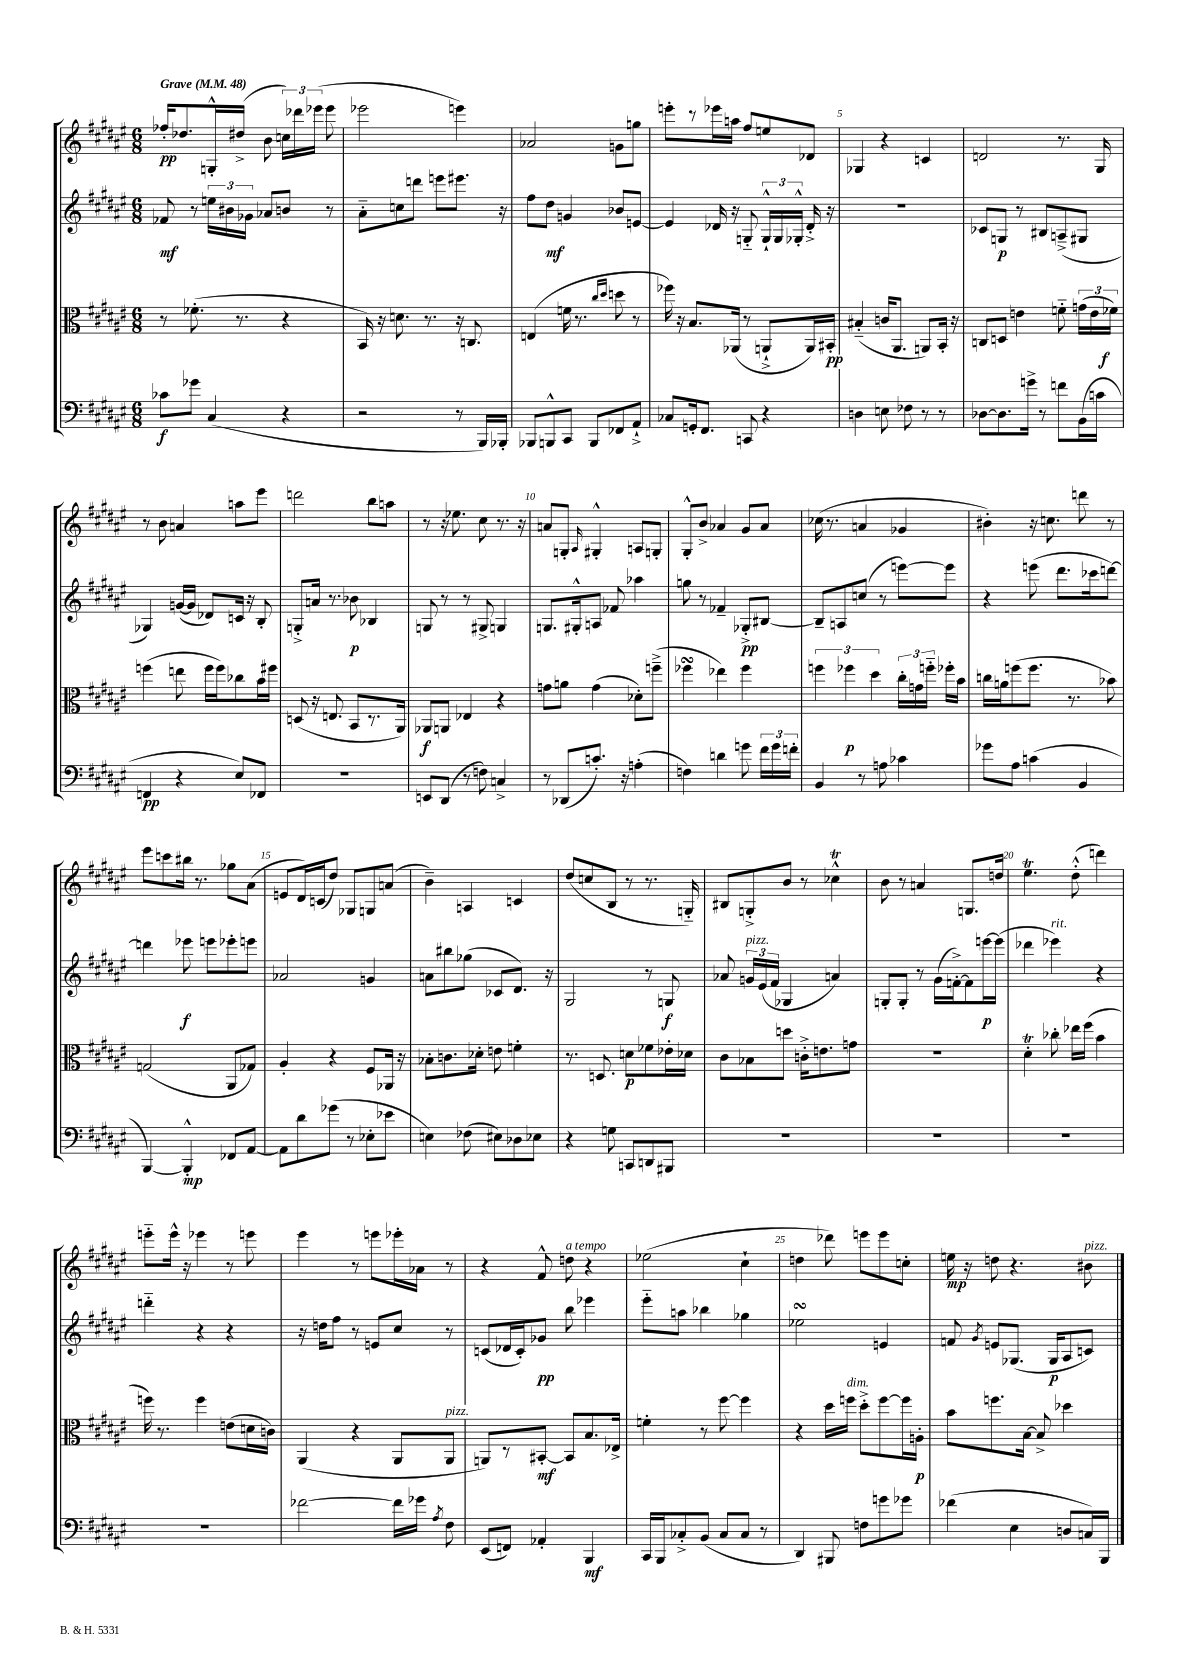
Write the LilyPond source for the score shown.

<<
\new StaffGroup <<
\new Staff = "s0" {
    \clef treble \key fis \major \numericTimeSignature \time 6/8 \tempo "Grave" 4 = 48
    \autoBeamOff fes''16[-.\pp des''8. g16-.-^ dis''16]->( b'8 \tuplet 3/2 { c''16[) des'''16 ees'''16]( } ees'''8 |
    ees'''2 e'''4) |
    aes'2 g'8[ g''8] |
    e'''8[-. r8 ees'''16 a''16] fis''8[ e''8 des'8] |
    ges4 r4 c'4 |
    d'2 r8. gis16 |
    r8 b'8 a'4 a''8[ eis'''8] |
    d'''2 b''8[ a''8] |
    r8 r16 ees''8. cis''8 r8. r16 |
    a'8[ g8]-. \grace { ais16 } gis4-.-^ a8[ g8]-. |
    gis8[-.-^ b'8]-> aes'4 gis'8[ aes'8] |
    ces''16( r8. a'4 ges'4 |
    bis'4-.) r16 c''8. d'''8 r8 |
    eis'''8[ c'''8 bis''16] r8. ges''8[ ais'8]( |
    e'8[ dis'16) c'16( dis''8]) ges8[ g8 a'8]( |
    b'4--) a4 c'4 |
    dis''8[( c''8 b8] r8 r8. g16-_) |
    bis8[ g8-.-> b'8] r8 ces''4-^\trill |
    b'8 r8 a'4 g8.[ d''16] |
    eis''4.\trill dis''8-.-^( d'''4) |
    e'''8[-_ e'''16]-^ r16 ees'''4 r8 e'''8 |
    eis'''4 r8 e'''8[ ees'''16-. aes'16] r8 |
    r4 fis'8-^ d''8^\markup { \italic "a tempo" } r4 |
    ees''2( cis''4-! |
    d''4 des'''8) e'''8[ e'''8 c''8]-. |
    e''16\mp r16 d''8 r4. bis'8^\markup { \italic "pizz." } \bar "|." |
}
\new Staff = "s1" {
    \clef treble \key fis \major \numericTimeSignature \time 6/8
    \autoBeamOff fes'8\mf r8 \tuplet 3/2 { e''16[ bis'16 ges'16] } aes'8[ b'8] r8 |
    ais'8[-_ c''8 d'''8] e'''8[ eis'''8.] r16 |
    fis''8[ dis''8]\mf g'4 bes'8[ e'8]~ |
    e'4 des'16 r16 g8-_ \tuplet 3/2 { g16[-!-^ g16 ges16]-.-^ } des'16-.-> r16 |
    R2. |
    ces'8[ g8]\p r8 bis8[ a8--->( gis8] |
    ges4) g'16[~( g'16] des'8[) c'16] r16 b8-. |
    g8[-.-> a'16] r8. bes'8\p bes4 |
    g8 r8 r8 gis8-> g4 |
    g8.[ gis16-.-^ a8] fes'8 aes''4 |
    g''8 r8 fes'4-- ges8[-.->\pp bis8]~ |
    bis8[-- a8 c''8]( r8 e'''8[~) e'''8] |
    r4 e'''8( dis'''8.[ ces'''16 d'''8]~) |
    d'''4 ees'''8\f e'''8[ ees'''8-. e'''8] |
    aes'2 g'4 |
    a'8[ bis''8 ges''8]( ces'8[ dis'8.]) r16 |
    gis2 r8 g8\f |
    aes'8 \tuplet 3/2 { g'16[^\markup { \italic "pizz." } eis'16( fis'16] } ges4 a'4) |
    g8[-. g8]-. r8 gis'16[( f'16~-.->) f'8 e'''16~\p e'''16]( |
    des'''4 ees'''4^\markup { \italic "rit." }) r4 |
    d'''4-_ r4 r4 |
    r16 d''16[ fis''8] r8 e'8[ cis''8] r8 |
    c'8[( des'16 c'16-.) ges'8]\pp b''8 ees'''4 |
    eis'''8[-_ a''8] bes''4 ges''4 |
    ees''2\turn e'4 |
    f'8 \acciaccatura { gis'8 } e'8[ ges8.]( ges16[\p ais8 c'8]) \bar "|." |
}
\new Staff = "s2" {
    \clef alto \key fis \major \numericTimeSignature \time 6/8
    \autoBeamOff r8 fes'8.-.( r8. r4 |
    b,16) r16 d'8. r8. r16 c8. |
    e4( f'16 r8. \grace { cis''16[ dis''16] } d''8 r8 |
    fes''16) r16 b8.[ aes,16]( r8 a,8[-!-> a,16) bis,16]-.\pp |
    bis4-_( c'16[ ais,8.] a,8[) b,16]-. r16 |
    c8[ d8] e'4 f'8-_ \tuplet 3/2 { g'16[( e'16 fes'16]\f) } |
    f''4( e''8 f''16[ f''16) ces''8 b'16 fis''16] |
    d8( r16 e8. b,8[ r8. ais,16]) |
    aes,8[\f a,8] ees4 r4 |
    g'8[ a'8] g'4( des'8[-.) f''8]--->( |
    fes''4\turn ees''4) fes''4 |
    \tuplet 3/2 { f''4 fes''4\p dis''4 } \tuplet 3/2 { cis''16[-. g'16 f''16]-_ } fes''16[-. b'16] |
    c''16[ a'16 f''8( f''8.] r8. bes'8) |
    g2( ais,8[ ges8]) |
    ais4-. r4 fis8[ aes,16] r16 |
    bes8[-. c'8. des'16]-. e'8 f'4-. |
    r8. d8. d'8[\p fes'8 ees'16-. des'16] |
    cis'8[ bes8 d''8] c'16[-.-> e'8. g'8] |
    R2. |
    dis'4-.\trill ces''8-. ees''16[ fis''16]( b'4 |
    f''16) r8. f''4 e'8[( d'16 c'16]) |
    ais,4( r4 ais,8[ ais,8]^\markup { \italic "pizz." } |
    a,8[) r8 bis,8]~-.\mf bis,8[ b8. ees16]-> |
    f'4-. r8 fis''8~ fis''4 |
    r4 dis''16[ f''16]^\markup { \italic "dim." } dis''8[-.-> f''8~ f''16 a16]-.\p |
    b'8[ f''8. b16]~ b8-> des''4 \bar "|." |
}
\new Staff = "s3" {
    \clef bass \key fis \major \numericTimeSignature \time 6/8
    \autoBeamOff ces'8[\f ges'8] cis4( r4 |
    r2 r8 b,,16[) bes,,16]-. |
    bes,,8[ b,,8-^ cis,8] b,,8[ fes,8 ais,8]-!-> |
    ces8[ g,16-. fis,8.] c,8 r4 |
    d4 e8 fes8 r8 r8 |
    des8[~ des8. g'16]-> r8 f'8[ b,16( c'16] |
    f,4\pp r4 eis8[) fes,8] |
    R2. |
    e,8[ dis,8]( r8 f8) c4-> |
    r8 des,8[( c'8.]-.) r16 a4-.( |
    f4) d'4 g'8 \tuplet 3/2 { fis'16[ g'16 f'16]-. } |
    b,4 r8 a8 ces'4 |
    ges'8[ ais8] c'4( b,4 |
    b,,4~) b,,4-.-^\mp fes,8[ ais,8]~ |
    ais,8[ dis'8 ges'8]( r8 ees8[-. ees'8] |
    e4) fes8( eis8[) des8 ees8] |
    r4 g8 c,8[ d,8 bis,,8] |
    R2. |
    R2. |
    R2. |
    R2. |
    fes'2~ fes'16[ ges'16] \acciaccatura { ais8 } fis8 |
    eis,8[( f,8]) aes,4-. b,,4\mf |
    cis,16[ b,,16 ces8-.-> b,8]( ces8[ ces8] r8 |
    dis,4) bis,,8 f8[ g'8 ges'8] |
    fes'4( eis4 d8[ c16) b,,16] \bar "|." |
}
>>
>>
\layout { \context { \Score \override BarNumber.break-visibility = ##(#f #t #t) barNumberVisibility = #(every-nth-bar-number-visible 5) } }
